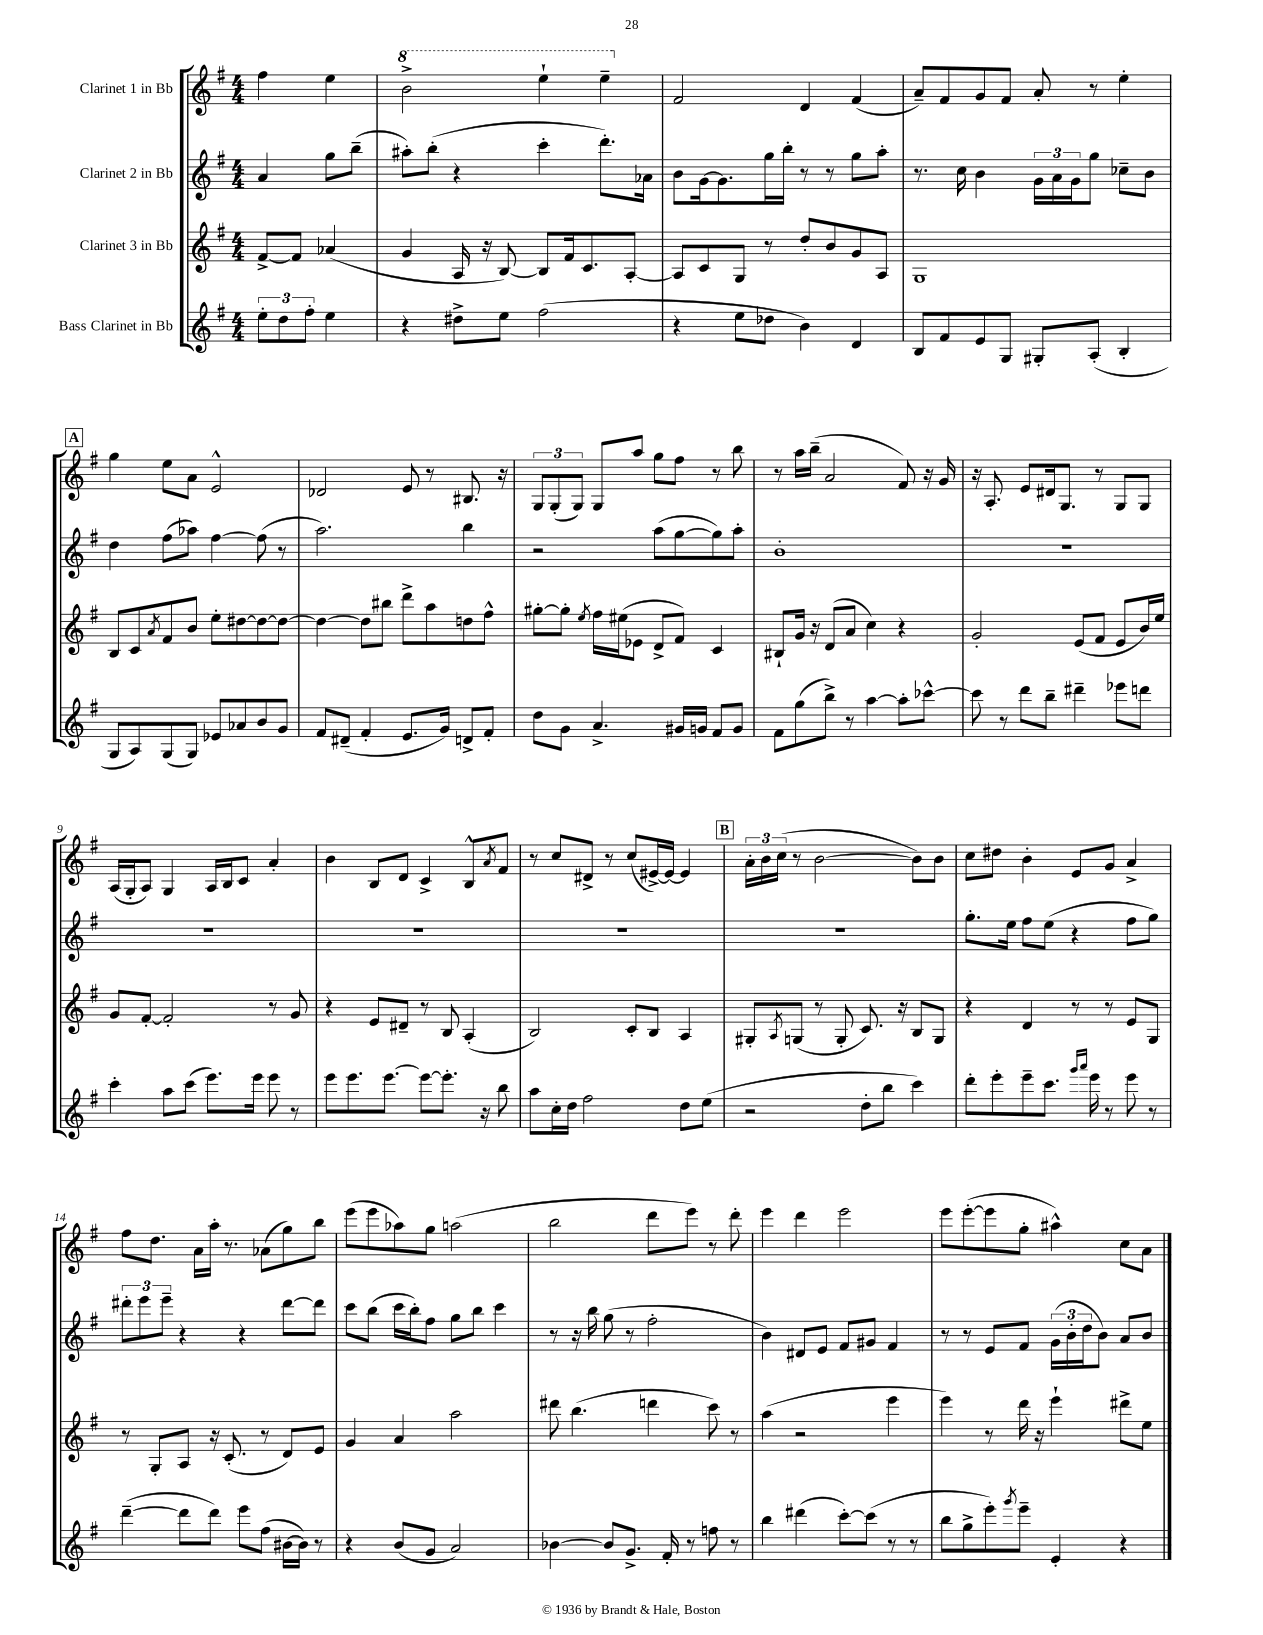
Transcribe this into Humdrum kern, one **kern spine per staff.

**kern	**kern	**kern	**kern
*staff4	*staff3	*staff2	*staff1
*clefG2	*clefG2	*clefG2	*clefG2
*k[f#]	*k[f#]	*k[f#]	*k[f#]
*M4/4	*M4/4	*M4/4	*M4/4
12ee'\L	[8f#^/L	4a/	4ff#\
12dd\	.	.	.
.	8f#/]J	.	.
12ff#'\J	.	.	.
4ee\	(4a-/	8gg\L	4ee\
.	.	(8bb~\J	.
=	=	=	=
4r	4g/	8aa#'\L)	2bb^\
.	.	(8bb'\J	.
8dd#^\L	16A/	4r	.
.	16r	.	.
8ee\J	[8B/)	.	.
(2ff#\	8B/]L	4ccc'\	4eee`\
.	16f#/k	.	.
.	8.c/	.	.
.	.	8.ddd'\L)	4eee~\
.	[8A'/J	.	.
.	.	16a-\Jk	.
=	=	=	=
4r	8A/]L	8b\L	2f#/
.	8c/	[16g\k	.
.	.	8.g\]	.
8ee\L	8G/J	.	.
8dd-\J	8r	16gg\L	.
.	.	16bb'\JJ	.
4b\)	8dd'/L	8r	4d/
.	8b/	8r	.
4d/	8g/	8gg\L	(4f#/
.	8A/J	8aa'\J	.
=	=	=	=
8B/L	1G	8.r	8a~/L)
8f#/	.	.	8f#/
.	.	16cc\	.
8e/	.	4b\	8g/
8G/J	.	.	8f#/J
8G#'/L	.	24g\LL	8a'/
.	.	24a\	.
.	.	24g\J	.
(8A'/J	.	8gg\J	8r
4B'/	.	8cc-~\L	4ee'\
.	.	8b\J	.
=	=	=	=
8G/L	8B/L	4dd\	4gg\
8A/)	8c/	.	.
.	8qa/	.	.
(8G/	8f#/	(8ff#\L	8ee\L
8G/J)	8b/J	8aa-\J)	8a\J
8e-/L	8ee'\L	[4ff#\	2e^^/
8a-/	[8dd#\	.	.
8b/	8dd#\_	(8ff#\]	.
8g/J	8dd#\_J	8r	.
=	=	=	=
8f#/L	4dd#\_	2.aa\)	2d-/
(8d#~/J	.	.	.
4f#'/	8dd#\]L	.	.
.	8bb#\J	.	.
8.e/L	8ddd^\L	.	8e/
.	8aa\	.	8r
16g/Jk)	.	.	.
8d^/L	8dd\	4bb\	8.B#/
8f#'/J	8ff#^^\J	.	.
.	.	.	16r
=	=	=	=
8dd\L	[8gg#'\L	2r	12G/L
.	.	.	(12G'/
8g\J	8gg#'\]J	.	.
.	.	.	12G/J)
.	8qee/	.	.
4.a^/	16ff#\LL	.	8G/L
.	(16ee#\J	.	.
.	8e-\J	.	8aa/J
.	8d^/L	(8aa\L	8gg\L
16g#/LL	8f#/J)	[8gg\	8ff#\J
16g/JJ	.	.	.
8f#/L	4c/	8gg\])	8r
8g/J	.	8aa'\J	8bb\
=	=	=	=
8f#\L	8B#`/L	1b'	8r
(8gg\	16g/Jk	.	16aa\LL
.	16r	.	(16bb~\JJ
8bb^\J)	(8d/L	.	2a/
8r	8a/J	.	.
[4aa\	4cc\)	.	.
8aa'\]L	4r	.	8f#/)
[8ccc-^^\J	.	.	16r
.	.	.	16g/
=	=	=	=
8ccc-\]	2g'/	1r	16r
.	.	.	8.A'/
8r	.	.	.
8ddd\L	.	.	8e/L
8bb~\J	.	.	16d#/k
.	.	.	8.G/J
4ddd#~\	(8e/L	.	.
.	8f#/J	.	8r
8eee-\L	8e/L	.	8G/L
8ddd\J	16b/L)	.	8G/J
.	16ee/JJ	.	.
=	=	=	=
4ccc'\	8g/L	1r	(16A/LL
.	.	.	16G'/J
.	[8f#'/J	.	8A/J)
8aa\L	2f#'/]	.	4G/
(8ccc\J	.	.	.
8.eee\L)	.	.	16A/LL
.	.	.	16B/J
.	.	.	8c/J
16eee\Jk	.	.	.
8eee\	8r	.	4a'/
8r	8g/	.	.
=	=	=	=
8eee\L	4r	1r	4b\
8.eee\	.	.	.
.	8e/L	.	8B/L
[8.eee\J	.	.	.
.	8d#~/J	.	8d/J
8eee\_L	8r	.	4c^/
8.eee'\]J	8B/	.	.
.	(4A'/	.	8B^^/L
16r	.	.	.
.	.	.	8qa/
8bb\	.	.	8f#/J
=	=	=	=
8aa\L	2B/)	1r	8r
16cc'\L	.	.	8cc/L
16dd\JJ	.	.	.
2ff#\	.	.	8d#^/J
.	.	.	8r
.	8c'/L	.	(8cc/L
.	8B/J	.	[16e#^/L)
.	.	.	16e#/_JJ
8dd\L	4A/	.	4e#/]
(8ee\J	.	.	.
=	=	=	=
2r	8G#'/L	1r	24a'\LL
.	.	.	24b\
.	.	.	(24cc\JJ
.	8qA/	.	.
.	(8G/J	.	8r
.	8r	.	[2b\
.	8G'/	.	.
8dd'\L	8.c/)	.	.
8bb\J	.	.	.
.	16r	.	.
4ccc\)	8B/L	.	8b\]L)
.	8G/J	.	8b\J
=	=	=	=
8ddd'\L	4r	8.gg'\L	8cc\L
8eee'\	.	.	8dd#\J
.	.	16ee\Jk	.
8eee~\	4d/	8ff#\L	4b'\
8.ccc\J	.	(8ee\J	.
.	8r	4r	8e/L
16qqggg/LL	.	.	.
16qqaaa/JJ	.	.	.
16eee\	.	.	.
8r	8r	.	8g/J
8eee\	8e/L	8ff#\L	4a^/
8r	8G/J	8gg\J)	.
=	=	=	=
([4ddd~\	8r	12ddd#'\L	8ff#\L
.	.	12eee\	.
.	8G'/L	.	8.dd\J
.	.	12eee~\J	.
8ddd\]L	8A/J	4r	.
.	.	.	16a\LL
8ddd\J)	16r	.	16aa'\JJ
.	(8.c'/	.	8.r
8eee\L	.	4r	.
(8ff#\J	8r	.	(8a-\L
[16b#\LL	8d/L)	[8ddd#\L	8gg\)
16b#\]JJ)	.	.	.
8r	8e/J	8ddd#\]J	8bb\J
=	=	=	=
4r	4g/	8ccc\L	(8eee\L
.	.	(8bb\J	8eee\
(8b/L	4a/	16ccc\LL	8aa-\)
.	.	16bb'\J)	.
8g/J	.	8ff#\J	8gg\J
2a/)	2aa\	8gg\L	(2aa\
.	.	8bb\J	.
.	.	4ccc\	.
=	=	=	=
[4b-\	8ddd#\	8r	2bb\
.	(4.bb\	16r	.
.	.	16bb\	.
8b-/]L	.	(8gg\	.
8.g^/J	.	8r	.
.	4ddd\	2ff#'\	8ddd\L
16f#'/	.	.	.
8r	.	.	8eee\J)
8ff\	8ccc\)	.	8r
8r	8r	.	8ddd'\
=	=	=	=
4bb\	(4aa\	4b\)	4eee\
(4ddd#\	2r	8d#/L	4ddd\
.	.	8e/J	.
[8ccc'\L)	.	8f#/L	2eee\
(8ccc\]J	.	8g#/J	.
8r	4eee\	4f#/	.
8r	.	.	.
=	=	=	=
8bb\L	4eee\)	8r	8eee\L
8gg^\	.	8r	([8eee'\
8eee'\)	8r	8e/L	8eee\]
8qggg/	.	.	.
8eee~\J	16ddd\	8f#/J	8gg'\J
.	16r	.	.
4e'/	4eee`\	(24g\LL	4aa#^^\)
.	.	24b'\	.
.	.	24dd\J	.
.	.	8b\J)	.
4r	8ddd#^\L	8a/L	8cc\L
.	8ee\J	8b/J	8a\J
==	==	==	==
*-	*-	*-	*-
